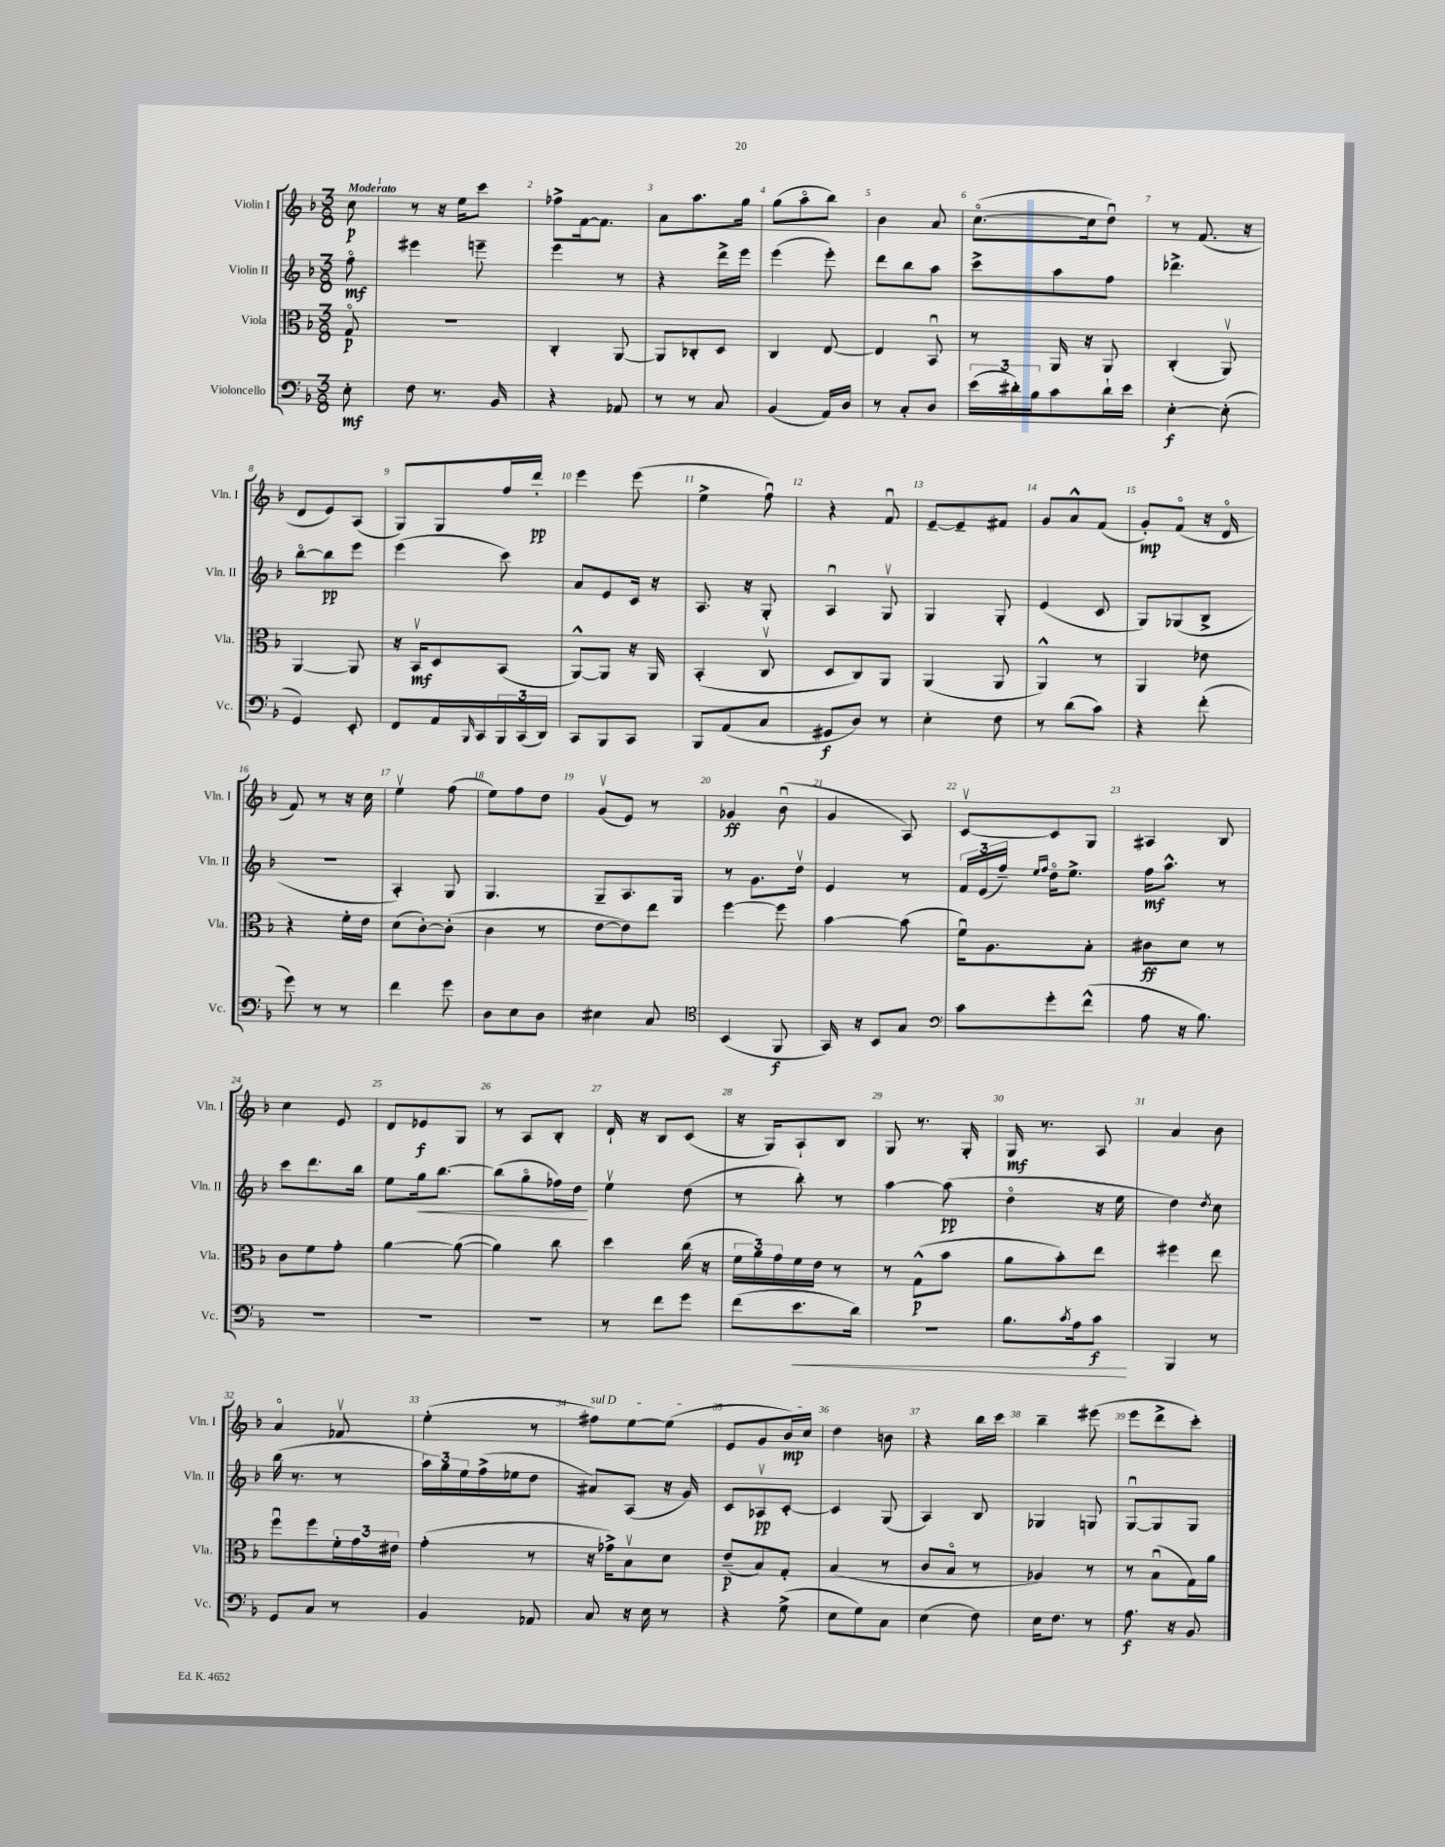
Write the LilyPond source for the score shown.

<<
\new StaffGroup <<
\new Staff = "s0" \with { instrumentName = "Violin I" shortInstrumentName = "Vln. I" } {
    \clef treble \key f \major \numericTimeSignature \time 3/8 \partial 8 \tempo "Moderato"
    c''8\p |
    r8 r16 e''16 c'''8 |
    fes''8-> f'16~ f'8. |
    a'8 a''8. g''16 |
    g''8( a''8\flageolet bes''8) |
    bes'4 a'8 |
    c''8.~\flageolet( c''16 d''8\downbow) |
    r8 f'8.( r16 |
    d'8 e'8) a8( |
    g8) g8 f''16 d'''16-.\pp |
    e'''4 e'''8( |
    e''4-> f''8\downbow) |
    r4 f'8\downbow |
    e'8~-- e'8-- fis'8 |
    g'8 a'8-^ f'8( |
    g'8-.\mp) f'8\flageolet( r16 d'16\flageolet |
    f'8) r8 r16 c''16 |
    e''4\upbow f''8( |
    e''8) f''8 d''8 |
    g'8\upbow( e'8) r8 |
    ges'4\ff bes'8\downbow( |
    g'4 a8) |
    c'8~\upbow c'8 g8 |
    ais4 bes8 |
    c''4 e'8 |
    d'8 ees'8\f g8 |
    r8 a8 bes8-. |
    d'16-! r16 bes8 c'8( |
    r16 g16) a8-! bes8 |
    g8 r8. g16-. |
    g16\mf r8. a8 |
    a'4 bes'8 |
    a'4\flageolet fes'8\upbow |
    e''4-.( r8 |
    \once \override TextSpanner.bound-details.left.text = \markup { \italic "sul D" } fis''8\startTextSpan) e''8~ e''8( |
    e'8 g'8 bes'16\mp) c''16\stopTextSpan |
    d''4 b'8 |
    r4 bes''16 c'''16 |
    bes''4-- eis'''8( |
    e'''8 d'''8-> c'''8-.) \bar "|." |
}
\new Staff = "s1" \with { instrumentName = "Violin II" shortInstrumentName = "Vln. II" } {
    \clef treble \key f \major \numericTimeSignature \time 3/8 \partial 8
    f''8\flageolet\mf |
    eis'''4 e'''8-- |
    e'''4 r8 |
    r4 d'''16-> e'''16 |
    e'''4( e'''8-.) |
    d'''8 bes''8 a''8 |
    c'''8-> a''8 f''8 |
    des'''4.-> |
    bes''8~\flageolet bes''8\pp e'''8 |
    e'''4( c'''8) |
    a'8 e'8 c'16 r16 |
    a8. r16 g8-. |
    a4\downbow g8\upbow |
    g4 g8-. |
    e'4( c'8 |
    g8) ges8( bes8-> |
    R4. |
    a4-.) g8 |
    g4. |
    g8-- a8. g16 |
    r8 g'8. d''16\upbow |
    e'4 r8 |
    \tuplet 3/2 { f'16 e'16( f''16--) } \grace { e''16 f''16 } d''16\flageolet e''8.-> |
    f''16\mf a''8.-^ r8 |
    c'''8 d'''8. bes''16 |
    e''8 g''16\< bes''8.~ |
    bes''8( g''8\flageolet fes''16) d''16\! |
    e''4\upbow d''8( |
    r8 bes''8-.) r8 |
    a''4~ a''8\pp( |
    d''4\flageolet r16 e''16 |
    d''4) \acciaccatura { d''8 } c''8 |
    bes''16( r8. r8 |
    \tuplet 3/2 { a''16) g''16 e''16 } f''16->( ees''16 d''8 |
    ais'8) a8( r16 g'16) |
    c'8 aes8\upbow\pp c'8~-. |
    c'4 g8( |
    a4) bes8 |
    ges4 g8 |
    g8~\downbow g8 g8 \bar "|." |
}
\new Staff = "s2" \with { instrumentName = "Viola" shortInstrumentName = "Vla." } {
    \clef alto \key f \major \numericTimeSignature \time 3/8 \partial 8
    g8\flageolet\p |
    R4. |
    c4-. a,8~ |
    a,8 ces8-. d8 |
    c4 e8~ |
    e4 bes,8\downbow |
    r8 a,16 r16 a,8 |
    c4-.( a,8\upbow) |
    a,4~ a,8 |
    r16 bes,16\upbow\mf d8 bes,8( |
    a,8~-^) a,8 r16 a,16 |
    bes,4-.( c8\upbow |
    d8 c8) a,8 |
    a,4( a,8 |
    a,4-^) r8 |
    a,4 ees'8 |
    r4 f'16-. e'16 |
    d'8( c'8~-.) c'8-.( |
    c'4 r8 |
    e'8~ e'8) e''8 |
    f''4~ f''8 |
    bes'4~ bes'8( |
    f'16\downbow) a8. bes8-. |
    cis'8\ff d'8 r8 |
    c'8 f'8 g'8-. |
    a'4~ a'8~( |
    a'4) c''8 |
    d''4 c''16( r16 |
    \tuplet 3/2 { f'16 a'16) g'16 } f'16 e'16 r8 |
    r8 g8-^\p( bes'8 |
    a'8 bes'8-.) e''8 |
    fis''4 e''8 |
    f''8\downbow f''8 \tuplet 3/2 { f'16-. g'16 eis'16 } |
    g'4-.( r8 |
    r16 ges'16->) bes8\upbow d'8 |
    e'8--\p( bes8) g8-. |
    bes4( r8 |
    c'8 bes8\flageolet r8 |
    aes4) r8 |
    r8 bes8\downbow( g16) a'16 \bar "|." |
}
\new Staff = "s3" \with { instrumentName = "Violoncello" shortInstrumentName = "Vc." } {
    \clef bass \key f \major \numericTimeSignature \time 3/8 \partial 8
    e8-.\mf |
    f8 r8. bes,16 |
    r4 aes,8 |
    r8 r8 c8 |
    bes,4( a,16) d16 |
    r8 c8-. d8 |
    \tuplet 3/2 { e'16( dis'16-.) bes16 } c'8 dis'16-! e'16 |
    e4~-.\f e8-.( |
    g,4) e,8-. |
    f,8 a,16 \grace { bes,,16 } c,16 \tuplet 3/2 { bes,,16 c,16( d,16) } |
    c,8 bes,,8 c,8 |
    bes,,8 a,8( c8 |
    gis,8\f d8) r8 |
    e4-. f8 |
    r8 d'8( c'8) |
    r4 f'8-.( |
    g'8) r8 r8 |
    f'4 g'8 |
    d8 e8 d8 |
    eis4 c8 |
    \clef tenor bes,4( f,8\f |
    g,16) r16 bes,8 g8 |
    \clef bass c'8 g'8-. f'8-^( |
    a8 r16 bes8.) |
    R4. |
    R4. |
    R4. |
    r8 f'8 g'8 |
    f'8( e'8.\< d'16) |
    R4. |
    bes8. \acciaccatura { c'8 } a16 c'8\f\! |
    bes,,4 r8 |
    g,8 c8 r8 |
    bes,4 aes,8 |
    c8 r16 e16 r8 |
    r4 g8->( |
    e8 g8) c8 |
    e4( f8) |
    e16 f8. r8 |
    a8.\f r16 bes,8 \bar "|." |
}
>>
>>
\layout { \context { \Score \override BarNumber.break-visibility = ##(#f #t #t) barNumberVisibility = #all-bar-numbers-visible } }
